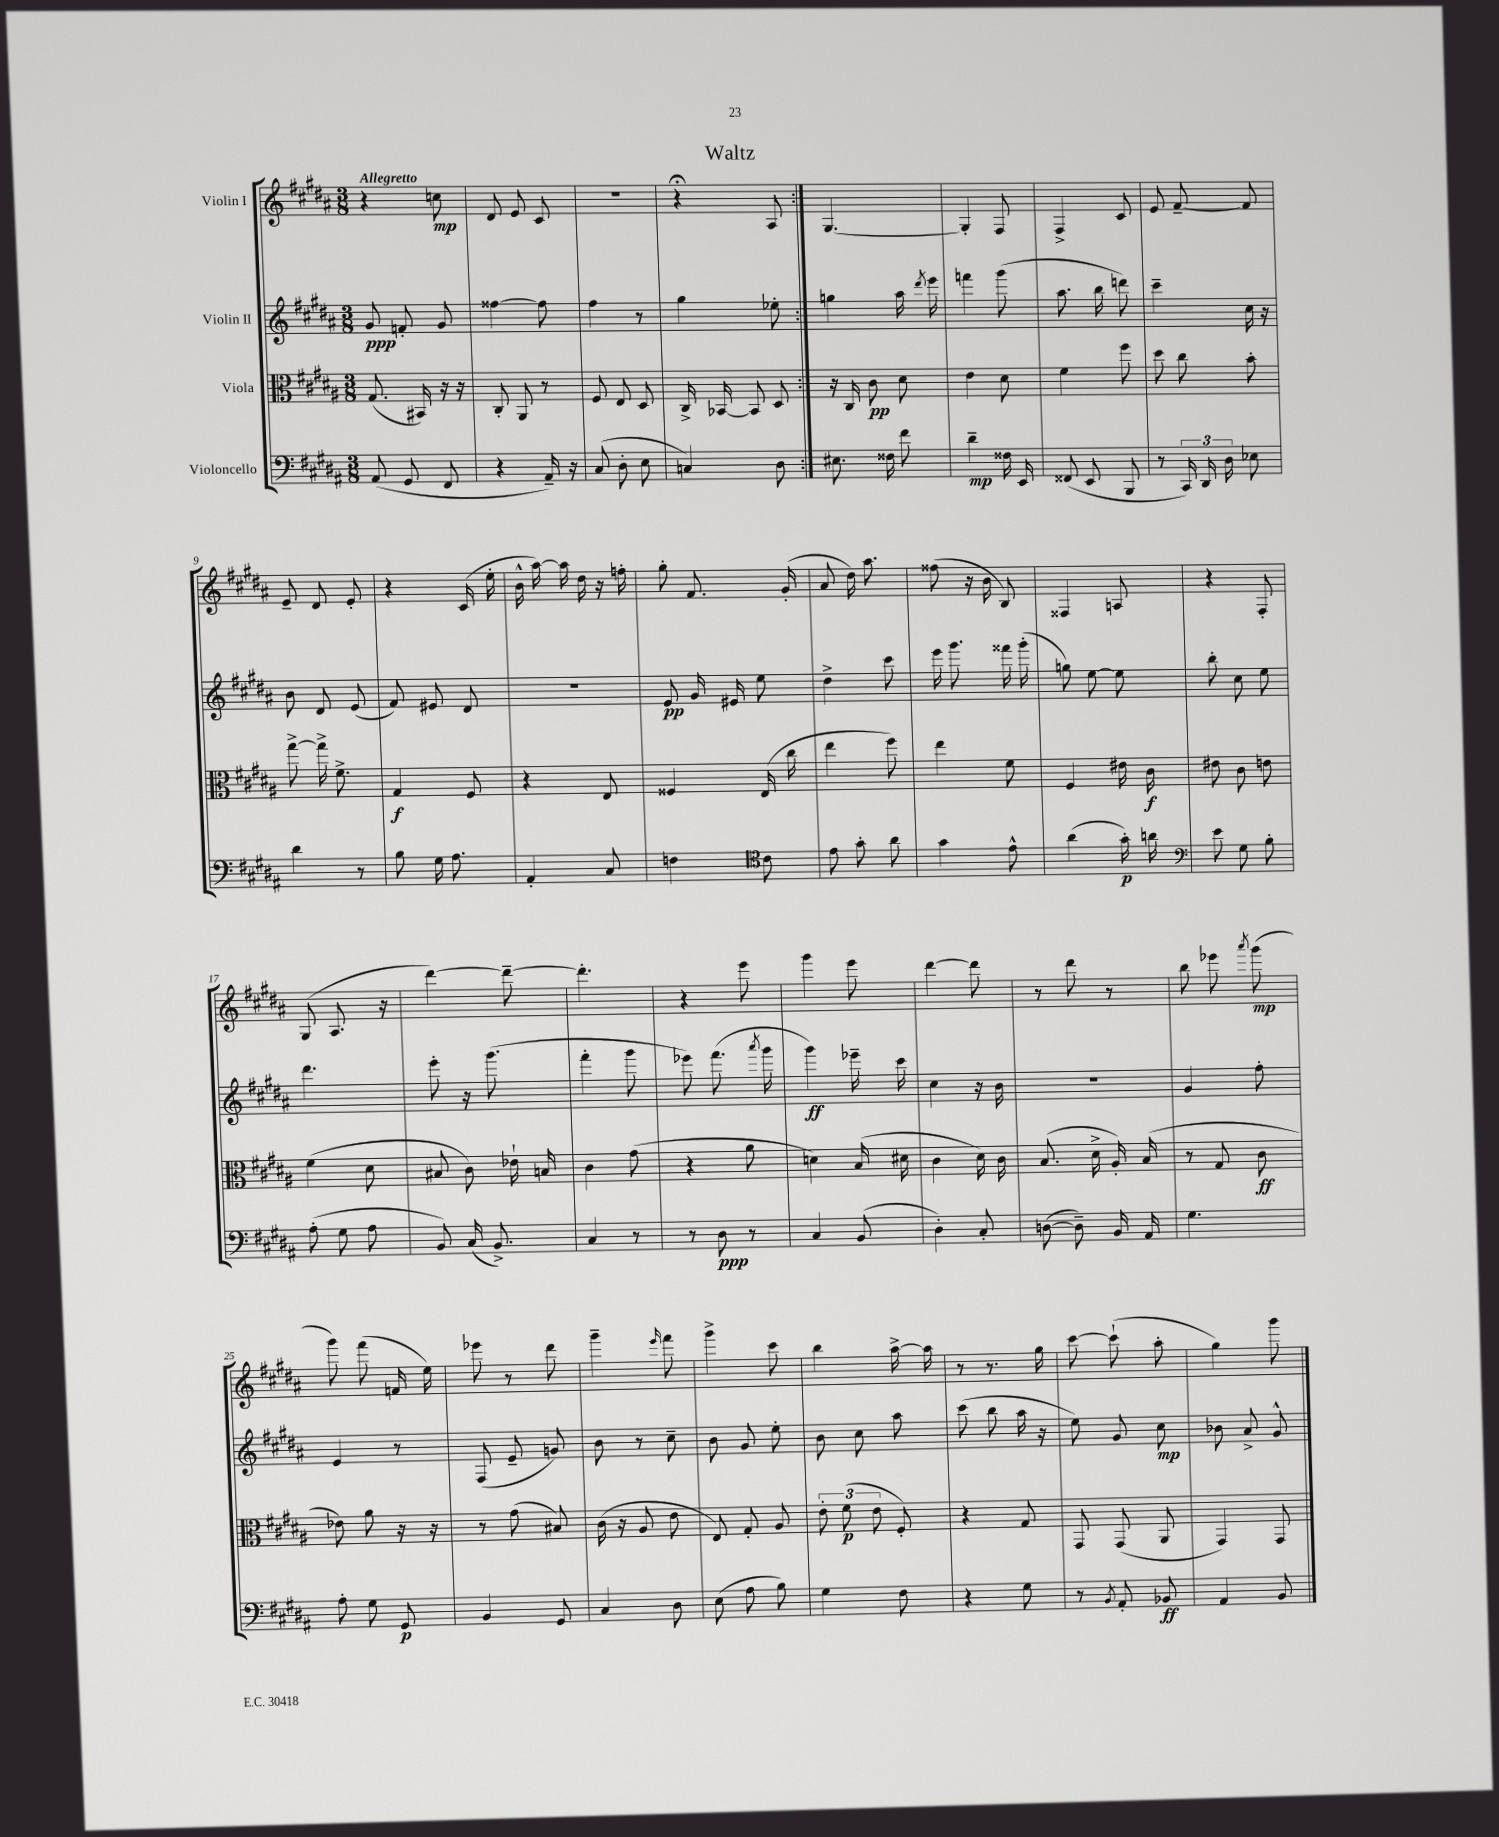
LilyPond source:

\header { title = "Waltz" }
<<
\new StaffGroup <<
\new Staff = "s0" \with { instrumentName = "Violin I" } {
    \clef treble \key b \major \numericTimeSignature \time 3/8 \tempo "Allegretto"
    \autoBeamOff \repeat volta 2 { r4 c''8\mp |
    dis'8 e'8 cis'8 |
    R4. |
    r4\fermata ais8 | }
    gis4.~ |
    gis4-. fis8 |
    fis4-> cis'8 |
    e'8 fis'8~-- fis'8 |
    e'8-- dis'8 e'8-. |
    r4 cis'16( e''16-. |
    b'16-^ ais''16~) ais''16 dis''16 r16 f''16-. |
    gis''8-. fis'8. gis'16-.( |
    ais'8 dis''16) ais''8. |
    fisis''8( r16 b'16 b8) |
    fisis4 a8 |
    r4 fis8-. |
    gis8( ais8. r16 |
    dis'''4~) dis'''8~-- |
    dis'''4.-. |
    r4 e'''8 |
    gis'''4 e'''8 |
    dis'''4~ dis'''8 |
    r8 dis'''8 r8 |
    b''8 ees'''8 \acciaccatura { ais'''8 } gis'''8\mp( |
    gis'''8) fis'''8( f'16 e''16) |
    ees'''8 r8 dis'''8 |
    gis'''4-- \grace { e'''16 } fis'''8 |
    gis'''4-> cis'''8 |
    b''4 ais''16~-> ais''16 |
    r8 r8. gis''16 |
    cis'''8~ cis'''8-!( ais''8-. |
    gis''4) gis'''8 \bar "|." |
}
\new Staff = "s1" \with { instrumentName = "Violin II" } {
    \clef treble \key b \major \numericTimeSignature \time 3/8
    \autoBeamOff \repeat volta 2 { gis'8\ppp f'8-. gis'8 |
    fisis''4~ fisis''8 |
    fis''4 r8 |
    gis''4 ees''8-. | }
    g''4 ais''16 \acciaccatura { dis'''8 } e'''16 |
    f'''4 gis'''8( |
    ais''8. b''16 d'''8) |
    cis'''4-- cis''16 r16 |
    b'8 dis'8 e'8( |
    fis'8) eis'8 dis'8 |
    R4. |
    e'8\pp gis'16 eis'16 e''8 |
    dis''4-> cis'''8 |
    e'''16 gis'''8. fisis'''16 gis'''16-.( |
    g''8) e''8~ e''8 |
    b''8-. cis''8 e''8 |
    dis'''4. |
    e'''8-. r16 gis'''8.( |
    fis'''4-. gis'''8 |
    ees'''8) fis'''8.( \acciaccatura { ais'''8 } gis'''16 |
    gis'''4\ff) ees'''16-- cis'''16 |
    cis''4 r16 b'16 |
    R4. |
    gis'4 fis''8-. |
    e'4 r8 |
    fis8( e'8-- g'8) |
    b'8 r8 cis''8-- |
    b'8 gis'8 e''8-. |
    b'8 cis''8 ais''8 |
    cis'''8( b''8 ais''16 r16 |
    e''8) gis'8 cis''8\mp |
    bes'8 ais'8-> gis'8-^ \bar "|." |
}
\new Staff = "s2" \with { instrumentName = "Viola" } {
    \clef alto \key b \major \numericTimeSignature \time 3/8
    \autoBeamOff \repeat volta 2 { gis8.( bis,16) r16 r16 |
    cis8-. ais,8 r8 |
    fis8 e8 dis8 |
    cis16-> bes,16~ bes,8 dis8 | }
    r16 cis16 cis'8\pp dis'8 |
    e'4 dis'8 |
    fis'4 fis''8 |
    dis''8 cis''8 b'8-. |
    gis''8~-> gis''16-> fis'8.-> |
    gis4\f fis8 |
    r4 e8 |
    fisis4 e16( cis''16 |
    e''4 fis''8) |
    e''4 fis'8 |
    fis4 eis'16 cis'16\f |
    eis'8 cis'8 e'8 |
    fis'4( dis'8 |
    bis8 cis'8) ees'16-! b16 |
    cis'4 gis'8( |
    r4 ais'8 |
    d'4) b16( dis'16 |
    cis'4 dis'16) cis'16 |
    b8.( dis'16-> ais16-.) b16( |
    r8 gis8 cis'8\ff |
    ees'8) ais'8 r16 r16 |
    r8 gis'8( bis8) |
    cis'16( r16 ais8 e'8 |
    e8) gis8-. ais8 |
    \tuplet 3/2 { e'8-. fis'8\p( e'8 } fis8-.) |
    r4 gis8 |
    gis,8 gis,8( ais,8 |
    gis,4) gis,8 \bar "|." |
}
\new Staff = "s3" \with { instrumentName = "Violoncello" } {
    \clef bass \key b \major \numericTimeSignature \time 3/8
    \autoBeamOff \repeat volta 2 { ais,8( gis,8 fis,8 |
    r4 ais,16--) r16 |
    cis8( dis8-. e8 |
    c4) dis8 | }
    eis8. fisis16 fis'8 |
    dis'4--\mp fisis16 e,16 |
    fisis,8( e,8 b,,8 |
    r8 \tuplet 3/2 { cis,16) dis,16 dis16 } ees8 |
    dis'4 r8 |
    b8 gis16 ais8. |
    ais,4-. cis8 |
    f4 \clef tenor cis'8 |
    e'8 gis'8-. ais'8 |
    gis'4 e'8-^ |
    ais'4( gis'16-.\p) a'16 |
    \clef bass e'8 gis8 b8-. |
    ais8-.( gis8 ais8 |
    b,8) cis16( b,8.->) |
    cis4 r8 |
    r8 dis8\ppp r8 |
    cis4 b,8( |
    dis4-.) cis8-. |
    d8~( d8--) b,16 ais,16 |
    gis4. |
    ais8-. gis8 gis,8\p |
    b,4 gis,8 |
    cis4 dis8 |
    e8( ais8 b8) |
    gis4 fis8 |
    r4 gis8 |
    r8 \acciaccatura { b,8 } ais,8-. bes,8\ff |
    ais,4 b,8 \bar "|." |
}
>>
>>
